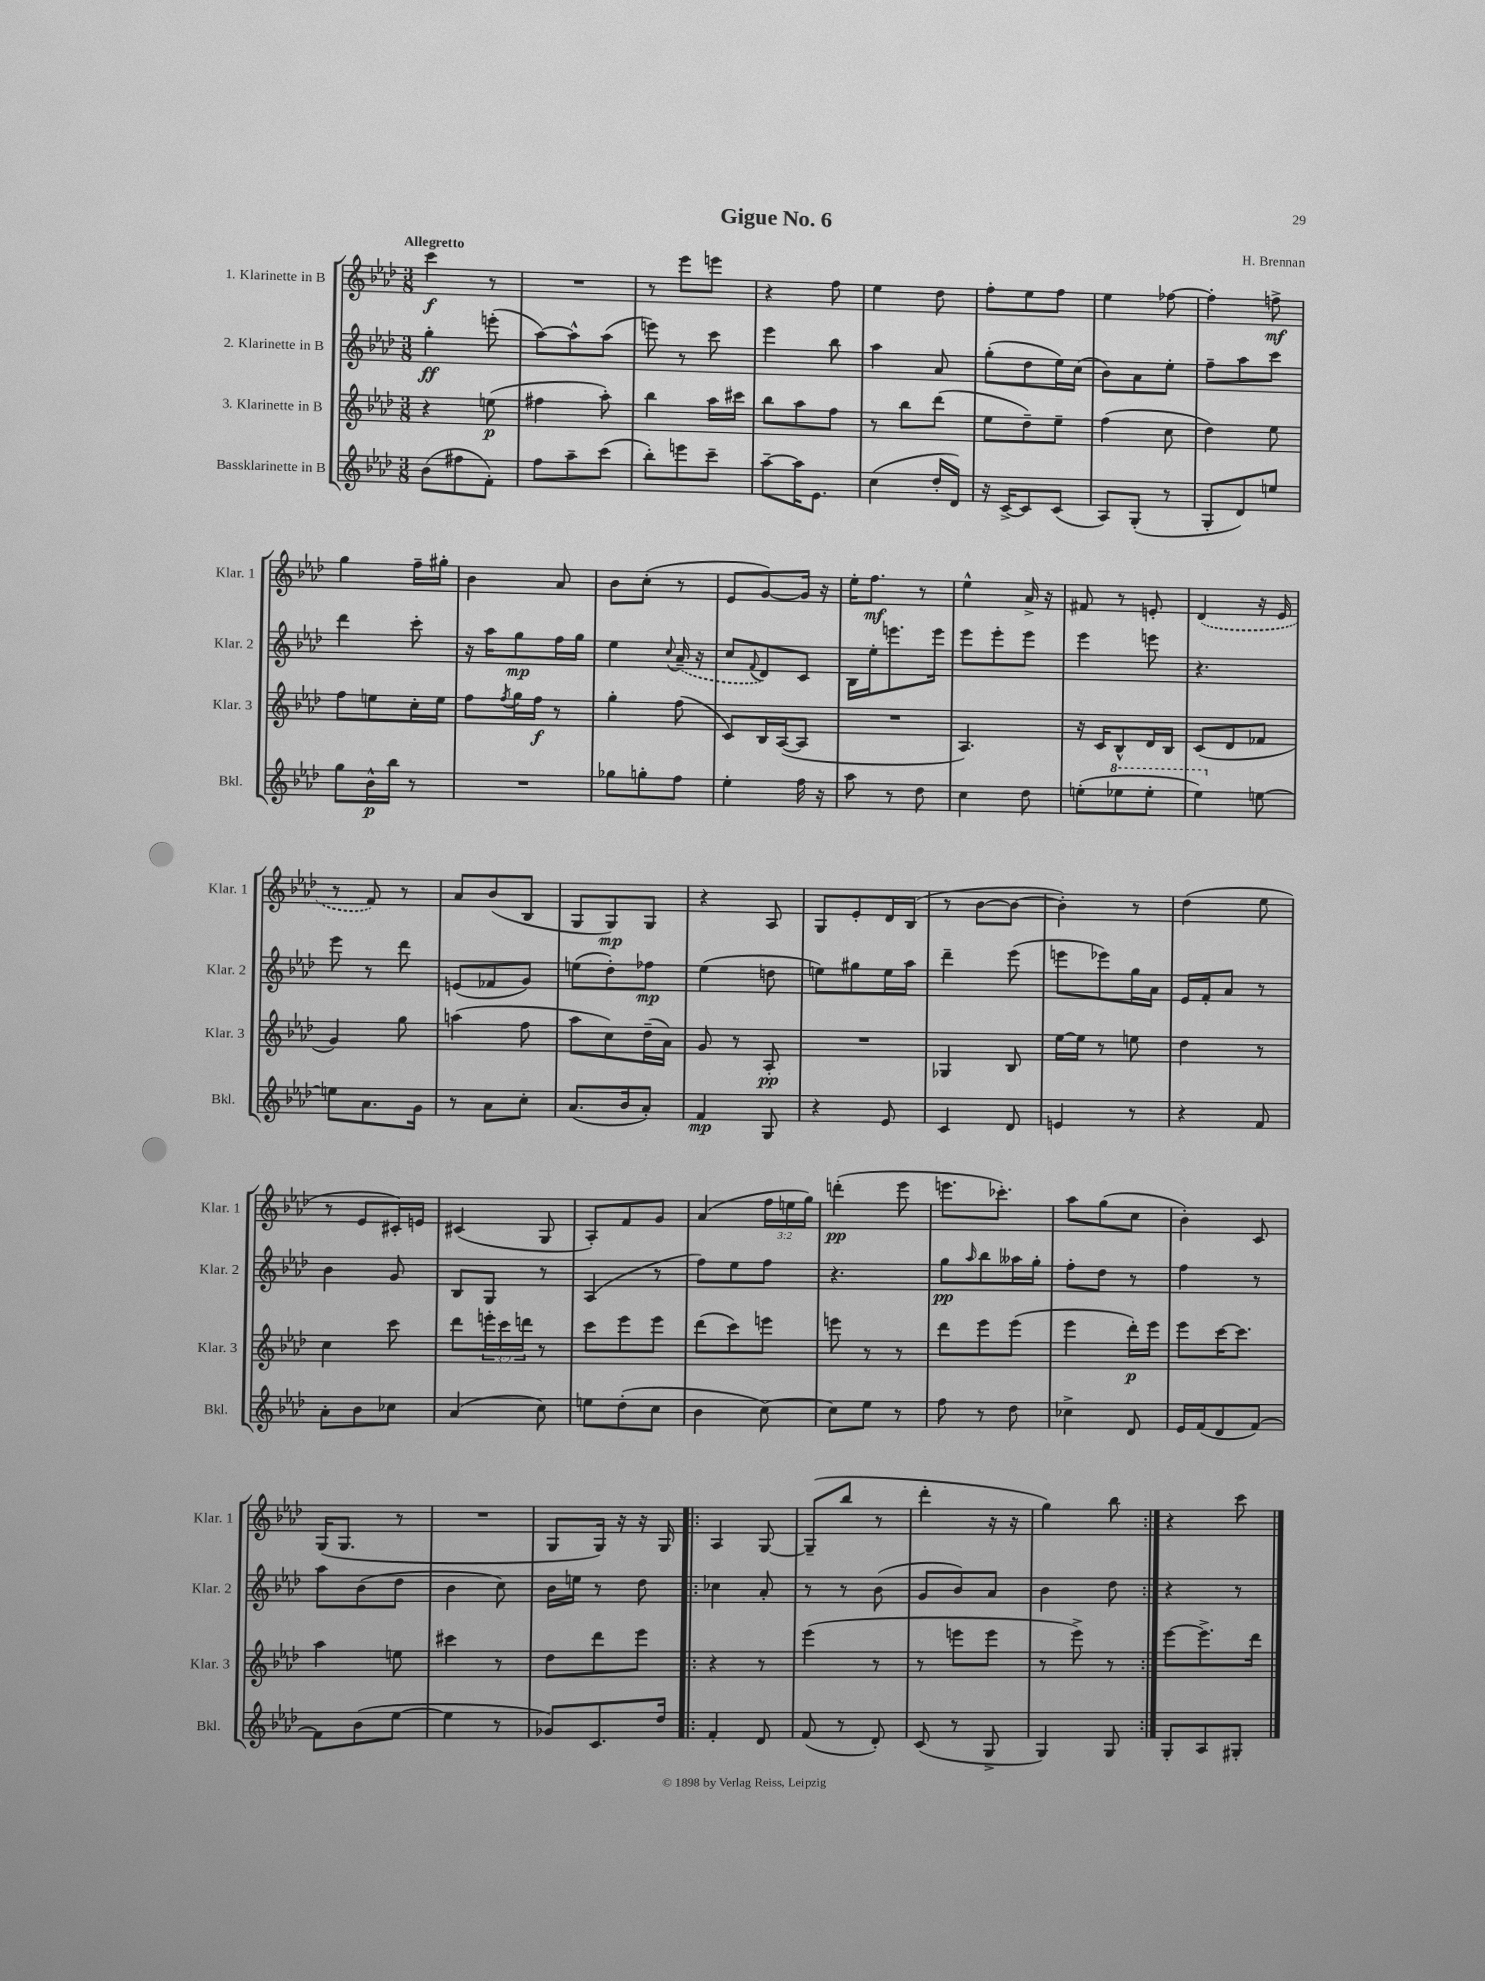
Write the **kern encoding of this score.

**kern	**kern	**kern	**kern
*staff4	*staff3	*staff2	*staff1
*clefG2	*clefG2	*clefG2	*clefG2
*k[b-e-a-d-]	*k[b-e-a-d-]	*k[b-e-a-d-]	*k[b-e-a-d-]
*M3/8	*M3/8	*M3/8	*M3/8
(8b-	4r	4gg'	4ccc
8ff#	.	.	.
8f')	(8ee	(8eee'	8r
=	=	=	=
8ff	4ff#	[8aa-)	4.r
8aa-~	.	8aa-^^]	.
(8ccc	8aa-')	(8aa-	.
=	=	=	=
8bb-')	4bb-	8eee)	8r
8eee	.	8r	8eee-
8ccc~	16aa-	8ccc	8eee
.	16ccc#	.	.
=	=	=	=
[8aa-~	8bb-	4eee-	4r
16aa-]	8aa-	.	.
8.e-	.	.	.
.	8ff	8bb-	8ff
=	=	=	=
(4cc	8r	4aa-	4ee-
.	8bb-	.	.
16dd-'	(8ddd-	8a-	8dd-
16d-)	.	.	.
=	=	=	=
16r	8ee-	(8gg'	8ff'
[16c^	.	.	.
8c]	8dd-~)	8dd-	8ee-
(8c	8ee-~	16ee-)	8ff
.	.	(16cc	.
=	=	=	=
8A-)	(4ff	8b-)	4ee-
(8G'	.	8a-	.
8r	8cc	8ee-'	[8ff-
=	=	=	=
8G'	4dd-)	8ff~	4ff-']
8d-)	.	8aa-	.
8ee	8ee-	8ccc	8ff^
=	=	=	=
8gg	8ff	4ddd-	4gg
16b-^^	8ee	.	.
16bb-	.	.	.
8r	16cc'	8ccc'	16ff~
.	16ee	.	16gg#'
=	=	=	=
4.r	8ff	16r	4b-
.	.	16aa-	.
.	8qff	.	.
.	16gg	8gg	.
.	16ff	.	.
.	8r	16ff	8a-
.	.	16gg	.
=	=	=	=
8gg-	4gg'	4ee-	8b-
8gg'	.	.	(8cc'
.	.	8qqcc	.
8ff	(8ff	(16a-~	8r
.	.	16r	.
=	=	=	=
4ee-'	8c)	8cc	8e-
.	.	8qqf	.
.	16B-	8d-)	[8g)
.	([16A-	.	.
16ff	8A-]	8c	16g]
16r	.	.	16r
=	=	=	=
8aa-	4.r	16B-	16ee-'
.	.	16ee-'	8.ff
8r	.	8.eee	.
8dd-	.	.	8r
.	.	16eee	.
=	=	=	=
4cc	4.A-)	8eee-	4ee-^^
.	.	8eee-'	.
8dd-	.	8eee-	16a-^
.	.	.	16r
=	=	=	=
(8ee'	16r	4eee-	8f#
.	16c	.	.
8eee-	8B-^^	.	8r
8eee-'	16d-	8eee	8e'
.	16B-	.	.
=	=	=	=
4eee-)	(8c	4.r	(4d-
.	8d-	.	.
[8ee	8f-	.	16r
.	.	.	16e-
=	=	=	=
8ee]	4g)	8eee-	8r
8.a-	.	8r	8f)
.	8gg	8ddd-	8r
16g	.	.	.
=	=	=	=
8r	(4aa	(8e	8a-
8a-	.	8f-	(8b-
8cc'	8ff	8g)	8B-
=	=	=	=
(8.a-	8aa-	(8ee	8G
.	8cc)	8dd-')	8G)
16b-	.	.	.
8a-')	(16dd-~	8ff-	8G
.	16a-)	.	.
=	=	=	=
4f	8g	(4ee-	4r
.	8r	.	.
8G	8A-'	8dd	8A-
=	=	=	=
4r	4.r	8ee)	8G
.	.	8gg#	8e-'
8e-	.	16ee	16d-
.	.	16aa-	(16B-
=	=	=	=
4c	4G-	4ddd-~	8r
.	.	.	[8b-
8d-	8B-	(8eee-	8b-_
=	=	=	=
4e	[16ee-	8eee	4b-'])
.	16ee-]	.	.
.	8r	8eee-)	.
8r	8ee	16gg	8r
.	.	16a-	.
=	=	=	=
4r	4dd-	16e-	(4dd-
.	.	16f'	.
.	.	8a-	.
8f	8r	8r	8ee-
=	=	=	=
8a-'	4cc	4b-	8r
8b-	.	.	8e-
8cc-	8ccc	8g	16c#')
.	.	.	16e
=	=	=	=
(4a-	8ddd-	8B-	(4c#
.	24eee'	8G	.
.	24ccc	.	.
.	24ddd	.	.
8cc)	8r	8r	8G
=	=	=	=
8ee	8ccc	(4A-	8A-')
(8dd-'	8eee-	.	8f
8cc	8eee-	8r	8g
=	=	=	=
4b-	(8ddd-	8ff)	(4a-
.	8ccc)	8ee-	.
[8cc)	8eee	8ff	24ff
.	.	.	24ee
.	.	.	24gg)
=	=	=	=
8cc]	8eee	4.r	(4ddd'
8ee-	8r	.	.
8r	8r	.	8eee-
=	=	=	=
8ff	8ddd-	8gg	8.eee
.	.	16qqaa-	.
8r	8eee-	8bb-	.
.	.	.	8.ccc-')
8dd-	(8eee-	16aa--	.
.	.	16gg'	.
=	=	=	=
4cc-^	4eee-	8ff'	8aa-
.	.	8dd-	(8gg
8d-	16ddd-')	8r	8cc
.	16eee-	.	.
=	=	=	=
16e-	8eee-	4ff	4b-')
(16f	.	.	.
8d-	[16ccc	.	.
.	8.ccc]	.	.
[8f)	.	8r	8c
=	=	=	=
8f]	4aa-	8aa-	(16G
.	.	.	8.G
(8b-	.	(8b-	.
[8ee-	8ee	8dd-	8r
=	=	=	=
4ee-]	4ccc#	4b-	4.r
8r	8r	8cc)	.
=	=	=	=
8g-)	8dd-	16b-	8G
.	.	16ee	.
8.c	8ddd-	8r	16G)
.	.	.	16r
.	8eee-	8dd-	16r
16dd-	.	.	16G
=!|:	=!|:	=!|:	=!|:
4f'	4r	4cc-	4A-
8d-	8r	8a-'	[8G
=	=	=	=
(8f	(4eee-	8r	(8G~]
8r	.	8r	8bb-
8d-')	8r	(8b-	8r
=	=	=	=
(8c	8r	8g	4ddd-'
8r	8eee	8b-)	.
8G^	8eee	8a-	16r
.	.	.	16r
=	=	=	=
4G)	8r	4b-	4gg)
.	8eee-^)	.	.
8G	8r	8dd-	8bb-
=:|!	=:|!	=:|!	=:|!
8G'	[8eee-	4r	4r
8A-	8.eee-^]	.	.
8G#'	.	8r	8ccc
.	16ddd-	.	.
==	==	==	==
*-	*-	*-	*-
